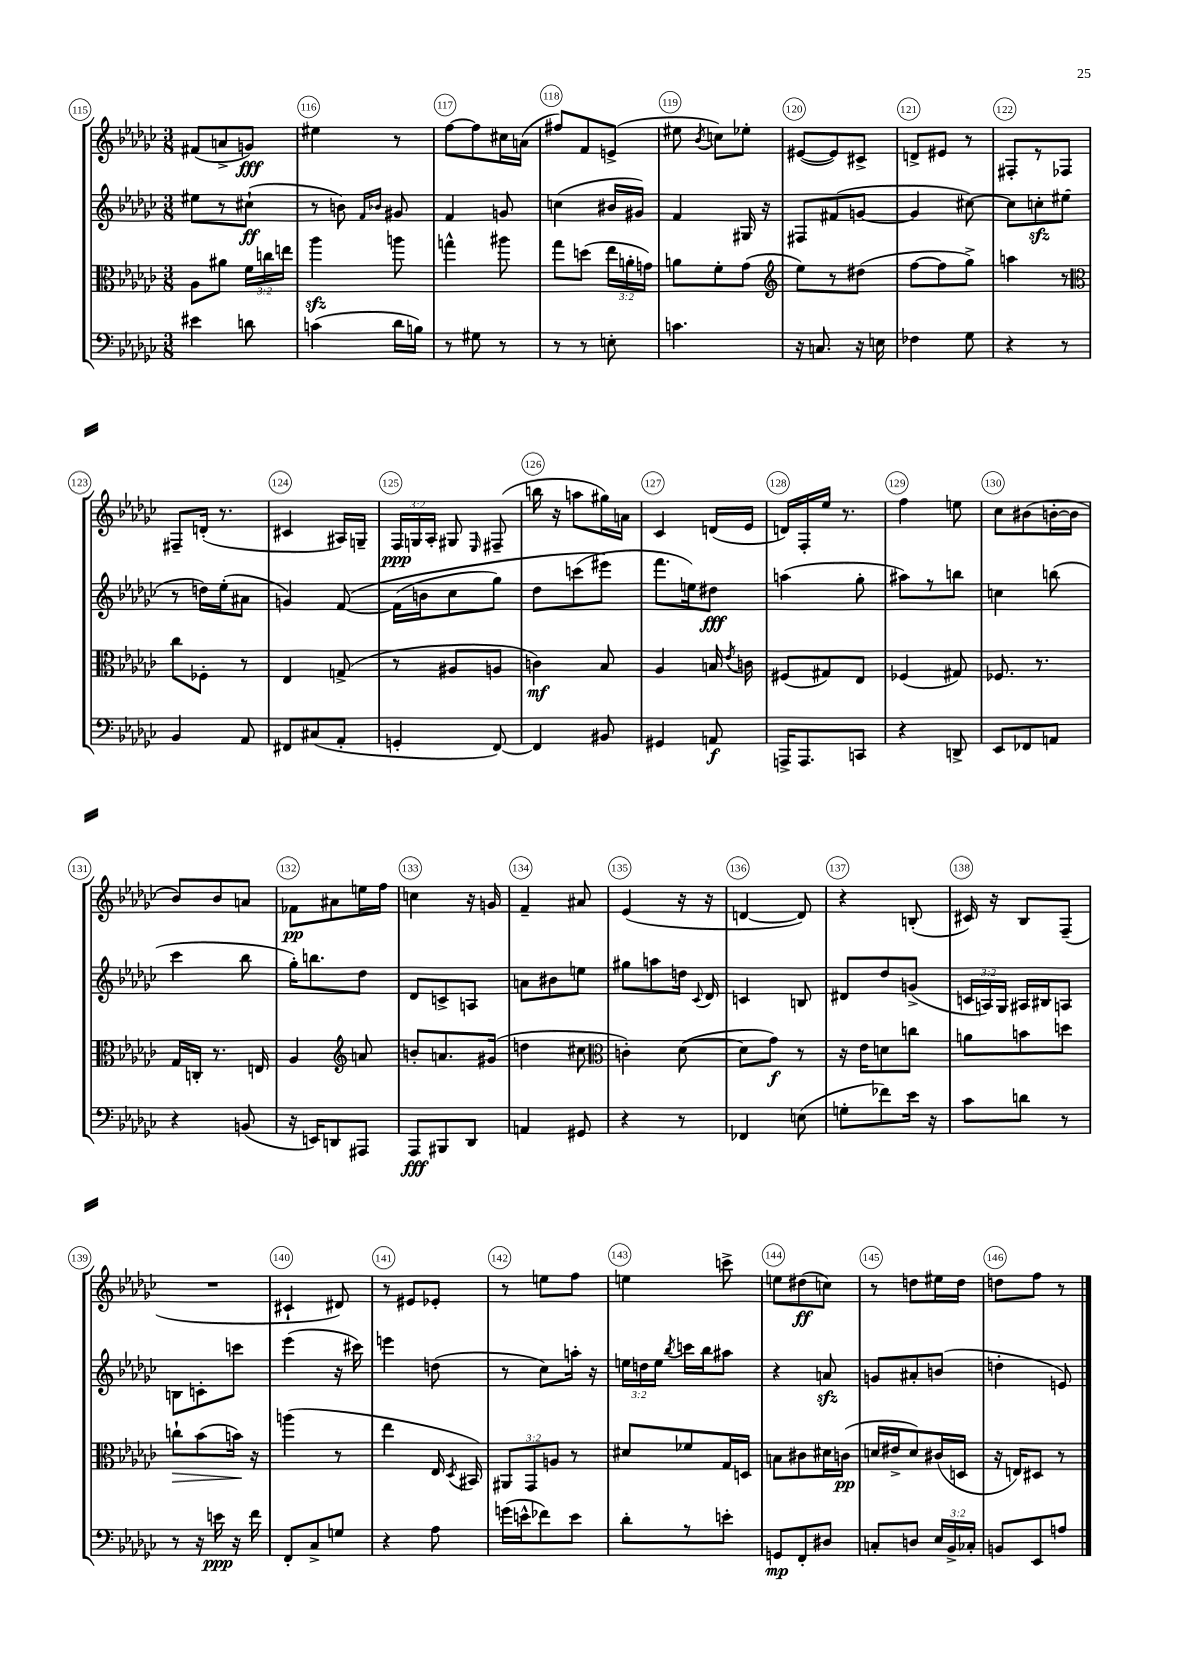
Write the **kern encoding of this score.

**kern	**dynam	**kern	**dynam	**kern	**dynam	**kern	**dynam
*part4	*part4	*part3	*part3	*part2	*part2	*part1	*part1
*staff4	*staff4	*staff3	*staff3	*staff2	*staff2	*staff1	*staff1
*clefF4	*	*clefC3	*	*clefG2	*	*clefG2	*
*k[b-e-a-d-g-c-]	*	*k[b-e-a-d-g-c-]	*	*k[b-e-a-d-g-c-]	*	*k[b-e-a-d-g-c-]	*
*M3/8	*	*M3/8	*	*M3/8	*	*M3/8	*
=115	=115	=115	=115	=115	=115	=115	=115
4e#X\	.	8A-\L	.	8ee#X\L	.	(8f#X/L	.
.	.	8a#X\J	.	8r	.	8an^/	.
8dn\	.	24f\LL	.	(8cc#X`\J	ff	8gn/J)	fff
.	.	24ccn\	.	.	.	.	.
.	.	24een\JJ	.	.	.	.	.
=116	=116	=116	=116	=116	=116	=116	=116
(4cn\	.	4aa-zz\	.	8r	.	4ee#X\	.
.	.	.	.	8bn\)	.	.	.
.	.	.	.	16qqf/LL	.	.	.
.	.	.	.	16qqb-X/JJ	.	.	.
16d-\LL	.	8aan\	.	8g#X/	.	8r	.
16Bn\JJ)	.	.	.	.	.	.	.
=117	=117	=117	=117	=117	=117	=117	=117
8r	.	4ggn^^\	.	4f/	.	[8ff\L	.
8G#X\	.	.	.	.	.	8ff\]	.
8r	.	8aa#X\	.	8gn/	.	16cc#X\L	.
.	.	.	.	.	.	(16an\JJ	.
=118	=118	=118	=118	=118	=118	=118	=118
8r	.	8gg-\L	.	(4ccn\	.	8ff#X/L)	.
8r	.	(8ddn\J	.	.	.	8f/	.
8En'\	.	24ee-\LL	.	16b#X/LL	.	(8en^/J	.
.	.	24an'\	.	.	.	.	.
.	.	.	.	16g#X/JJ)	.	.	.
.	.	24gn\JJ)	.	.	.	.	.
=119	=119	=119	=119	=119	=119	=119	=119
4.cn\	.	8an\L	.	4f/	.	8ee#X\	.
.	.	.	.	.	.	8qb-/	.
.	.	8f'\	.	.	.	8ccn\L)	.
.	.	(8g-\J	.	16G#X/	.	8ee-X'\J	.
.	.	.	.	16r	.	.	.
=120	=120	=120	=120	=120	=120	=120	=120
*	*	*clefG2	*	*	*	*	*
16r	.	8ee-\L)	.	8F#X/L	.	([8e#X/L	.
8.Cn/	.	.	.	.	.	.	.
.	.	8r	.	(8f#X/	.	8e#/])	.
16r	.	(8dd#X\J	.	[8gn/J	.	8c#X^/J	.
16En\	.	.	.	.	.	.	.
=121	=121	=121	=121	=121	=121	=121	=121
4F-X\	.	[8ff\L	.	4g/]	.	8dn^/L	.
.	.	8ff\]	.	.	.	8e#X/J	.
8G-\	.	8gg-^\J)	.	[8cc#X\)	.	8r	.
=122	=122	=122	=122	=122	=122	=122	=122
4r	.	4aan\	.	8cc#\L]	.	8F#X'/L	.
.	.	.	.	8ccnzz'\	.	8r	.
8r	.	8r	.	(8ee#X\J	.	8F-X/J	.
!!LO:LB:g=z
=123	=123	=123	=123	=123	=123	=123	=123
*	*	*clefC3	*	*	*	*	*
4BB-/	.	8cc-\L	.	8r	.	8F#X~/L	.
.	.	8F-X'\J	.	16ddn\LL)	.	(16dn'/Jk	.
.	.	.	.	(16ee-'\J	.	8.r	.
8AA-/	.	8r	.	8a#X\J	.	.	.
=124	=124	=124	=124	=124	=124	=124	=124
8FF#X/L	.	4E-/	.	4gn/)	.	4c#X/	.
(8C#X/	.	.	.	.	.	.	.
8AA-'/J	.	(8Gn^/	.	([8f/	.	16A#X/LL)	.
.	.	.	.	.	.	16Gn~/JJ	.
=125	=125	=125	=125	=125	=125	=125	=125
4GGn'/	.	8r	.	(16f\LL]	.	24F/LL	ppp
.	.	.	.	.	.	24Gn/	.
.	.	.	.	16bn\J	.	.	.
.	.	.	.	.	.	24A-'/JJ	.
.	.	8A#X/L	.	8cc-\	.	8G#X/	.
.	.	.	.	.	.	16qqE-/	.
[8FF/)	.	8An/J	.	8gg-\J)	.	(8F#X~/	.
=126	=126	=126	=126	=126	=126	=126	=126
4FF/]	.	4cn\)	mf	8dd-\L	.	16bbn\	.
.	.	.	.	.	.	16r	.
.	.	.	.	(8cccn\	.	8aan\L	.
8BB#X/	.	8B-/	.	8eee#X\J)	.	16gg#X\L)	.
.	.	.	.	.	.	16an\JJ	.
=127	=127	=127	=127	=127	=127	=127	=127
4GG#X/	.	4A-/	.	8.fff\L	.	4c-/	.
.	.	.	.	16een\k)	.	.	.
8AAn/	f	16Bn/	.	8dd#X\J	fff	(16dn/LL	.
.	.	8qe-/	.	.	.	.	.
.	.	16cn\	.	.	.	16e-/JJ	.
=128	=128	=128	=128	=128	=128	=128	=128
16AAAn^/KL	.	(8F#X/L	.	(4aan\	.	16dn/LL)	.
8.AAA/	.	.	.	.	.	16F'/	.
.	.	8G#X/)	.	.	.	16ee-/JJ	.
.	.	.	.	.	.	8.r	.
8CCn/J	.	8E-/J	.	8gg-'\	.	.	.
=129	=129	=129	=129	=129	=129	=129	=129
4r	.	(4F-X/	.	8aa#X\L)	.	4ff\	.
.	.	.	.	8r	.	.	.
8DDn^/	.	8G#X/)	.	8bbn\J	.	8een\	.
=130	=130	=130	=130	=130	=130	=130	=130
8EE-/L	.	8.F-X/	.	4ccn\	.	8cc-\L	.
8FF-X/	.	.	.	.	.	(8b#X\	.
.	.	8.r	.	.	.	.	.
8AAn/J	.	.	.	(8bbn\	.	[16bn'\L	.
.	.	.	.	.	.	16b\JJ]	.
!!LO:LB:g=z
=131	=131	=131	=131	=131	=131	=131	=131
4r	.	16G-/LL	.	4ccc-\	.	8b-/L)	.
.	.	16Cn'/JJ	.	.	.	.	.
.	.	8.r	.	.	.	8b-/	.
(8BBn/	.	.	.	8bb-\	.	8an/J	.
.	.	16En/	.	.	.	.	.
=132	=132	=132	=132	=132	=132	=132	=132
16r	.	4A-/	.	16gg-'\KL)	.	8f-X\L	pp
16EEn/KL)	.	.	.	8.bbn\	.	.	.
8DDn/	.	.	.	.	.	8a#X\	.
*	*	*clefG2	*	*	*	*	*
8AAA#X/J	.	8an/	.	8dd-\J	.	16een\L	.
.	.	.	.	.	.	16ff\JJ	.
=133	=133	=133	=133	=133	=133	=133	=133
8AAA-/L	fff	8bn'/L	.	8d-/L	.	4ccn\	.
8BBB#X/	.	8.an/	.	8cn^/	.	.	.
8DD-/J	.	.	.	8An/J	.	16r	.
.	.	(16g#X/Jk	.	.	.	16gn/	.
=134	=134	=134	=134	=134	=134	=134	=134
4AAn/	.	4ddn\	.	8an\L	.	4f~/	.
.	.	.	.	8b#X\	.	.	.
8GG#X/	.	8cc#X\	.	8een\J	.	8a#X/	.
=135	=135	=135	=135	=135	=135	=135	=135
*	*	*clefC3	*	*	*	*	*
4r	.	4cn'\)	.	8gg#X\L	.	(4e-/	.
.	.	.	.	8aan\	.	.	.
8r	.	([8d-\	.	16ddn\Jk	.	16r	.
.	.	.	.	8qqc-/	.	.	.
.	.	.	.	16d-/	.	16r	.
=136	=136	=136	=136	=136	=136	=136	=136
4FF-X/	.	8d-\L]	.	4cn/	.	[4dn/	.
.	.	8g-\J)	f	.	.	.	.
(8En\	.	8r	.	8Bn/	.	8d/])	.
=137	=137	=137	=137	=137	=137	=137	=137
8Gn'\L	.	16r	.	8d#X/L	.	4r	.
.	.	16e-\KL	.	.	.	.	.
8f-X\)	.	8dn\	.	8dd-/	.	.	.
16e-\Jk	.	8ccn\J	.	(8gn^/J	.	(8Bn'/	.
16r	.	.	.	.	.	.	.
=138	=138	=138	=138	=138	=138	=138	=138
8c-\L	.	8an\L	.	24cn/LL	.	16c#X/)	.
.	.	.	.	24An/)	.	.	.
.	.	.	.	.	.	16r	.
.	.	.	.	24G-/JJ	.	.	.
8dn\J	.	8bn\	.	16A#X/LL	.	8B-/L	.
.	.	.	.	16B#X/J	.	.	.
8r	.	8ddn\J	.	8An/J	.	(8F~/J	.
!!LO:LB:g=z
=139	=139	=139	=139	=139	=139	=139	=139
!	!	!	!LO:HP:b	!	!	!	!
8r	.	8ccn`\L	>	8Bn\L	.	4.r	.
16r	.	(8b-\	.	8cn'\	.	.	.
16en\	ppp	.	.	.	.	.	.
16r	.	16bn\Jk)	.	8cccn\J	.	.	.
16f\	.	16r	]	.	.	.	.
=140	=140	=140	=140	=140	=140	=140	=140
8FF'/L	.	(4aan\	.	(4eee-\	.	4c#X`/	.
8C-^/	.	.	.	.	.	.	.
8Gn/J	.	8r	.	16r	.	8d#X/)	.
.	.	.	.	16ccc#X\)	.	.	.
=141	=141	=141	=141	=141	=141	=141	=141
4r	.	4ee-\	.	4eeen\	.	8r	.
.	.	.	.	.	.	8e#X/L	.
8A-\	.	16E-/	.	(8ddn\	.	8e-X'/J	.
.	.	8qD-/	.	.	.	.	.
.	.	16BB#X/)	.	.	.	.	.
=142	=142	=142	=142	=142	=142	=142	=142
(16gn\LL	.	12AA#X/L	.	8r	.	8r	.
16en^^\J	.	.	.	.	.	.	.
.	.	12GG-/	.	.	.	.	.
8f-X\)	.	.	.	8cc-\L)	.	8een\L	.
.	.	12An/J	.	.	.	.	.
8e\J	.	8r	.	16aan'\Jk	.	8ff\J	.
.	.	.	.	16r	.	.	.
=143	=143	=143	=143	=143	=143	=143	=143
8d-'\L	.	8d#X/L	.	24een\LL	.	4een\	.
.	.	.	.	24ddn\	.	.	.
.	.	.	.	24ee\JJ	.	.	.
.	.	.	.	8qbb-/	.	.	.
8r	.	8f-X/	.	16cccn\LL	.	.	.
.	.	.	.	16bb-\J	.	.	.
8en'\J	.	16G-/L	.	8aa#X\J	.	8cccn^\	.
.	.	16Dn/JJ	.	.	.	.	.
=144	=144	=144	=144	=144	=144	=144	=144
8GGn/L	mp	8Bn\L	.	4r	.	8een\L	.
8FF'/	.	8c#X\	.	.	.	(8dd#X\	ff
8D#X/J	.	16d#X\L	.	8anzz/	.	8ccn\J)	.
.	.	(16cn\JJ	pp	.	.	.	.
=145	=145	=145	=145	=145	=145	=145	=145
8Cn'/L	.	16dn/LL	.	8gn/L	.	8r	.
.	.	16e#X^/J	.	.	.	.	.
8Dn/J	.	8d/)	.	8a#X'/	.	8ddn\L	.
24E-/LL	.	(16c#X/L	.	(8bn/J	.	16ee#X\L	.
24BB-^/	.	.	.	.	.	.	.
.	.	16Dn/JJ	.	.	.	16dd\JJ	.
24C-X'/JJ	.	.	.	.	.	.	.
=146	=146	=146	=146	=146	=146	=146	=146
8BBn/L	.	16r	.	4ddn'\	.	8ddn\L	.
.	.	16En/KL)	.	.	.	.	.
8EE-/	.	8D#X/J	.	.	.	8ff\J	.
8An/J	.	8r	.	8en/)	.	8r	.
==	==	==	==	==	==	==	==
*-	*-	*-	*-	*-	*-	*-	*-
